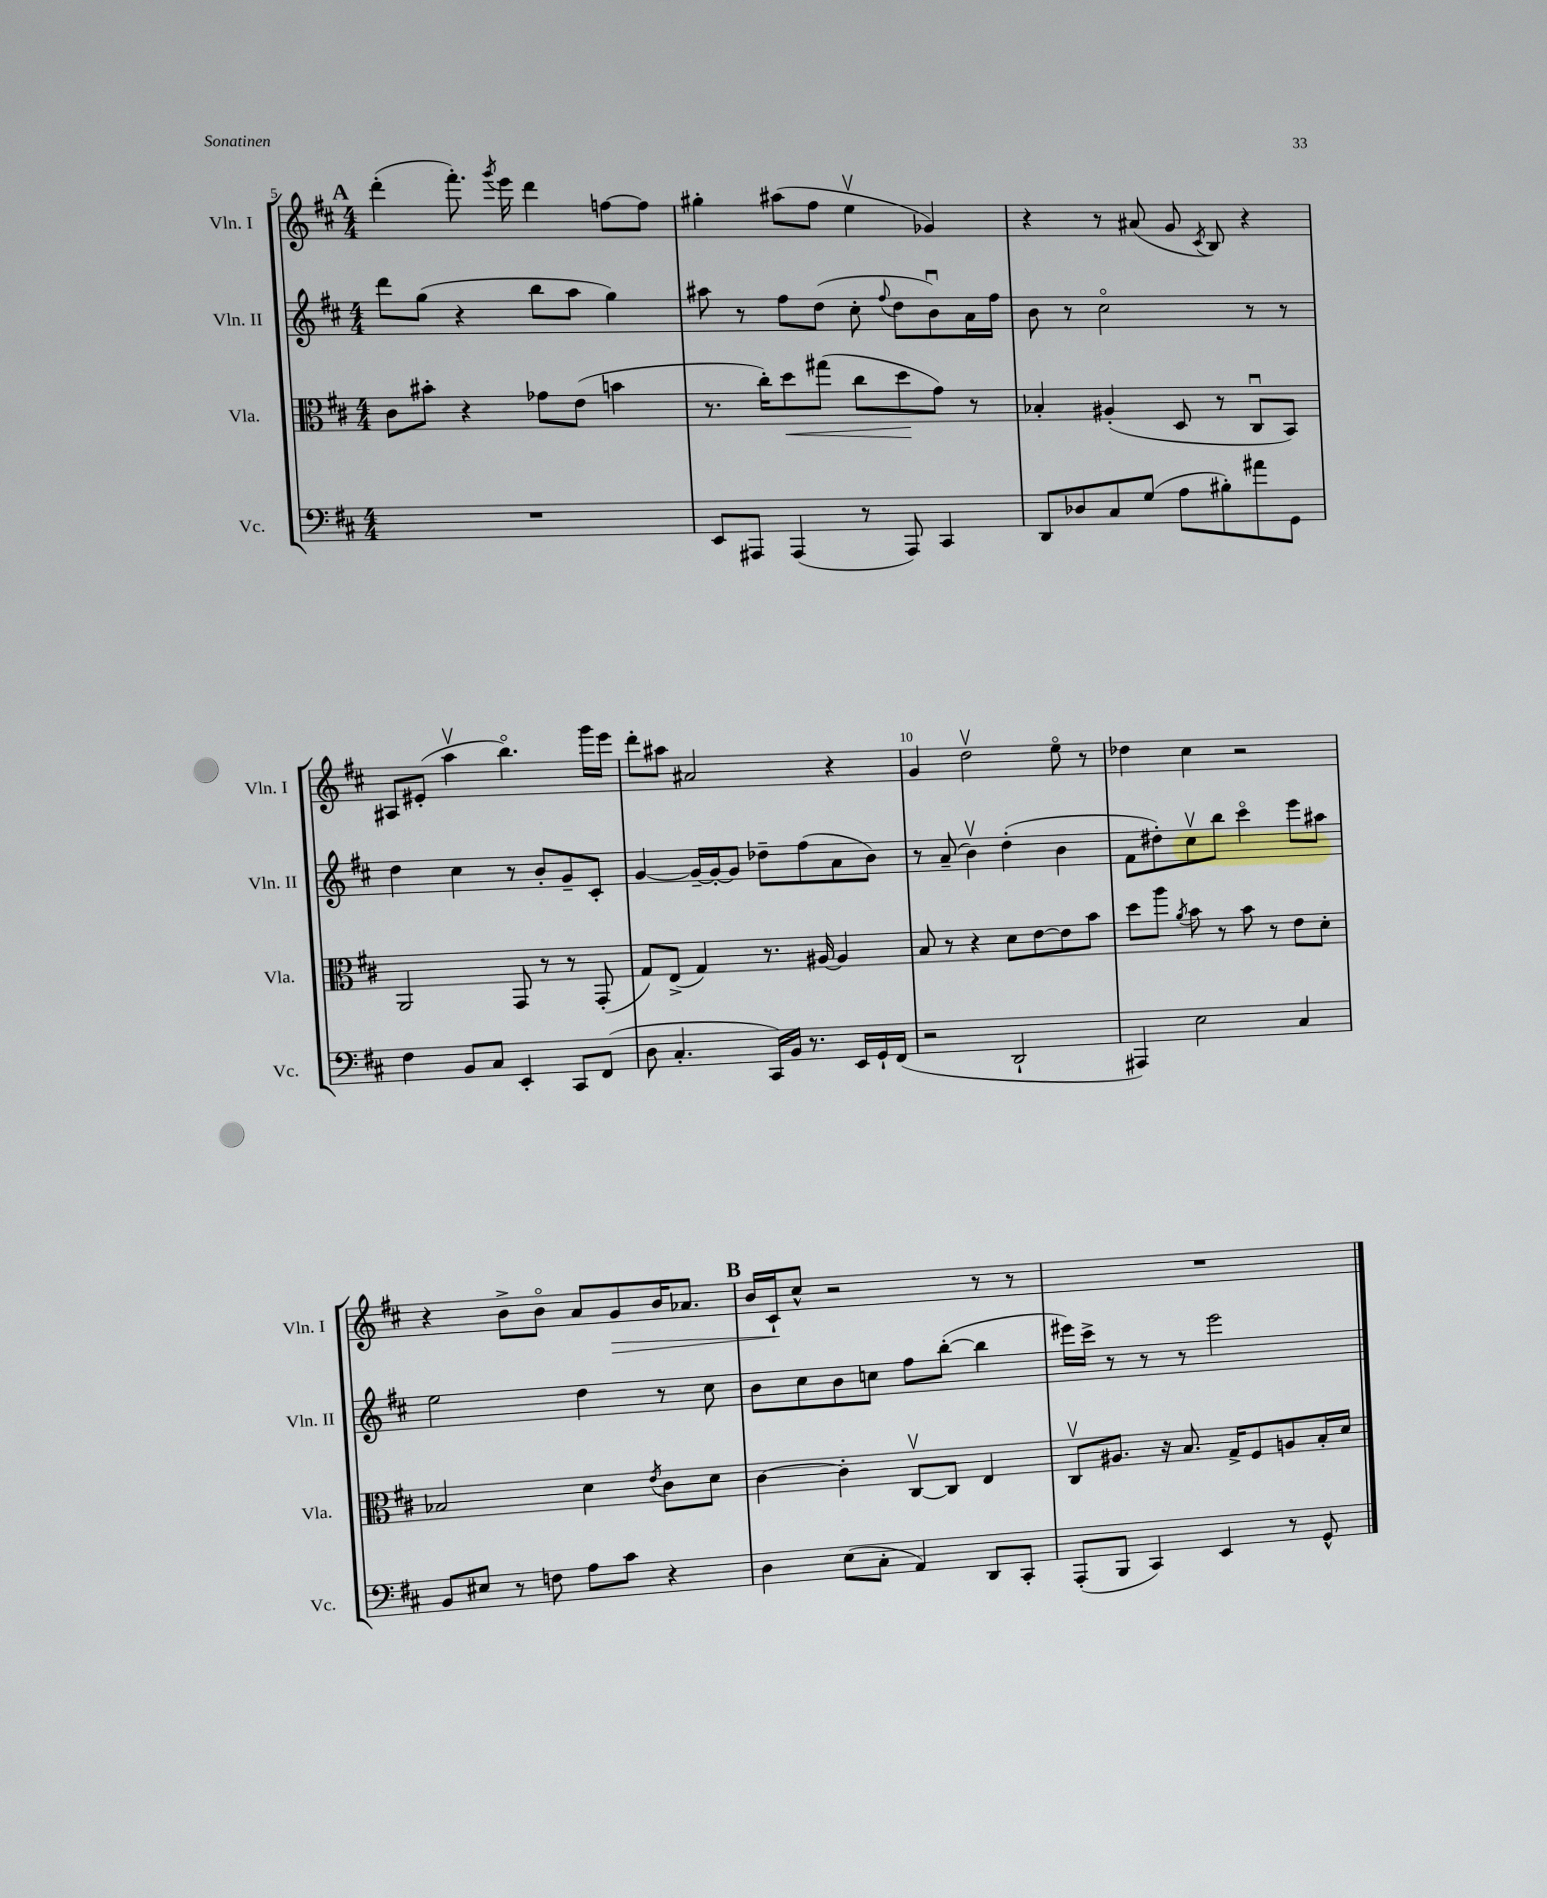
<<
\new StaffGroup <<
\new Staff = "s0" \with { instrumentName = "Vln. I" shortInstrumentName = "Vln. I" } {
    \clef treble \key d \major \numericTimeSignature \time 4/4
    \autoBeamOff \mark \markup { \bold "A" } d'''4-.( fis'''8.-.) \acciaccatura { g'''8 } e'''16 d'''4 f''8[~ f''8] |
    gis''4-. ais''8[( fis''8] e''4\upbow ges'4) |
    r4 r8 ais'8( g'8 \acciaccatura { cis'8 } b8) r4 |
    ais8[ eis'8]-.( a''4\upbow b''4.\flageolet) g'''16[ e'''16] |
    d'''8[-. ais''8] ais'2 r4 |
    g'4 d''2\upbow e''8\flageolet r8 |
    des''4 cis''4 r2 |
    r4 b'8[-> b'8]\flageolet a'8[ g'8\> b'16 aes'8.] |
    \mark \markup { \bold "B" } b'16[ cis'16-!\! cis''8]-^ r2 r8 r8 |
    R1 \bar "|." |
}
\new Staff = "s1" \with { instrumentName = "Vln. II" shortInstrumentName = "Vln. II" } {
    \clef treble \key d \major \numericTimeSignature \time 4/4
    \autoBeamOff \mark \markup { \bold "A" } d'''8[ g''8]( r4 b''8[ a''8] g''4) |
    ais''8 r8 fis''8[ d''8]( cis''8-. \appoggiatura { fis''8 } d''8[ b'8\downbow) a'16 fis''16] |
    b'8 r8 cis''2\flageolet r8 r8 |
    d''4 cis''4 r8 b'8[-. g'8-- cis'8]-. |
    g'4~ g'16[~-- g'16~-. g'8] des''8[-- fis''8( a'8 b'8]) |
    r8 a'8--( b'4\upbow) d''4-.( b'4 |
    fis'8[ dis''8-.) cis''8\upbow b''8] cis'''4\flageolet e'''8[ ais''8] |
    e''2 d''4 r8 cis''8 |
    \mark \markup { \bold "B" } b'8[ cis''8 b'8 c''8] fis''8[ b''8]~-.( b''4 |
    eis'''16[) cis'''16]-> r8 r8 r8 eis'''2 \bar "|." |
}
\new Staff = "s2" \with { instrumentName = "Vla." shortInstrumentName = "Vla." } {
    \clef alto \key d \major \numericTimeSignature \time 4/4
    \autoBeamOff \mark \markup { \bold "A" } cis'8[ bis'8]-. r4 ges'8[ e'8]( b'4 |
    r8. cis''16[-.) d''8\< gis''8]( cis''8[ d''8\! g'8]) r8 |
    bes4-. ais4-.( d8 r8 cis8[\downbow b,8]) |
    a,2 g,8 r8 r8 g,8-.( |
    g8[) e8]->( g4) r8. ais16~ ais4 |
    b8 r8 r4 d'8[ e'8~ e'8 b'8] |
    d''8[ a''8] \acciaccatura { a'8 } b'8 r8 b'8 r8 e'8[ d'8]-. |
    bes2 d'4 \acciaccatura { e'8 } cis'8[ d'8] |
    \mark \markup { \bold "B" } cis'4~ cis'4-. cis8[~\upbow cis8] e4 |
    cis8[\upbow ais8.] r16 b8. g16[-> fis8 a8 b16-. d'16] \bar "|." |
}
\new Staff = "s3" \with { instrumentName = "Vc." shortInstrumentName = "Vc." } {
    \clef bass \key d \major \numericTimeSignature \time 4/4
    \autoBeamOff \mark \markup { \bold "A" } R1 |
    e,8[ ais,,8] ais,,4( r8 ais,,8) cis,4 |
    d,8[ des8 cis8 g8]( a8[ bis8-.) ais'8 g,8] |
    fis4 b,8[ cis8] e,4-. cis,8[ fis,8]( |
    d8 cis4.-. cis,16[) b,16] r8. e,16[ g,16-! fis,16]( |
    r2 d,2-! |
    ais,,4) e2 cis4 |
    b,8[ eis8] r8 f8 a8[ cis'8] r4 |
    \mark \markup { \bold "B" } d4 e8[( cis8]-. a,4) d,8[ cis,8]-. |
    a,,8[-.( b,,8] cis,4) e,4 r8 g,8-^ \bar "|." |
}
>>
>>
\layout { \context { \Score currentBarNumber = #5 \override BarNumber.break-visibility = ##(#f #t #t) barNumberVisibility = #(every-nth-bar-number-visible 5) } }
